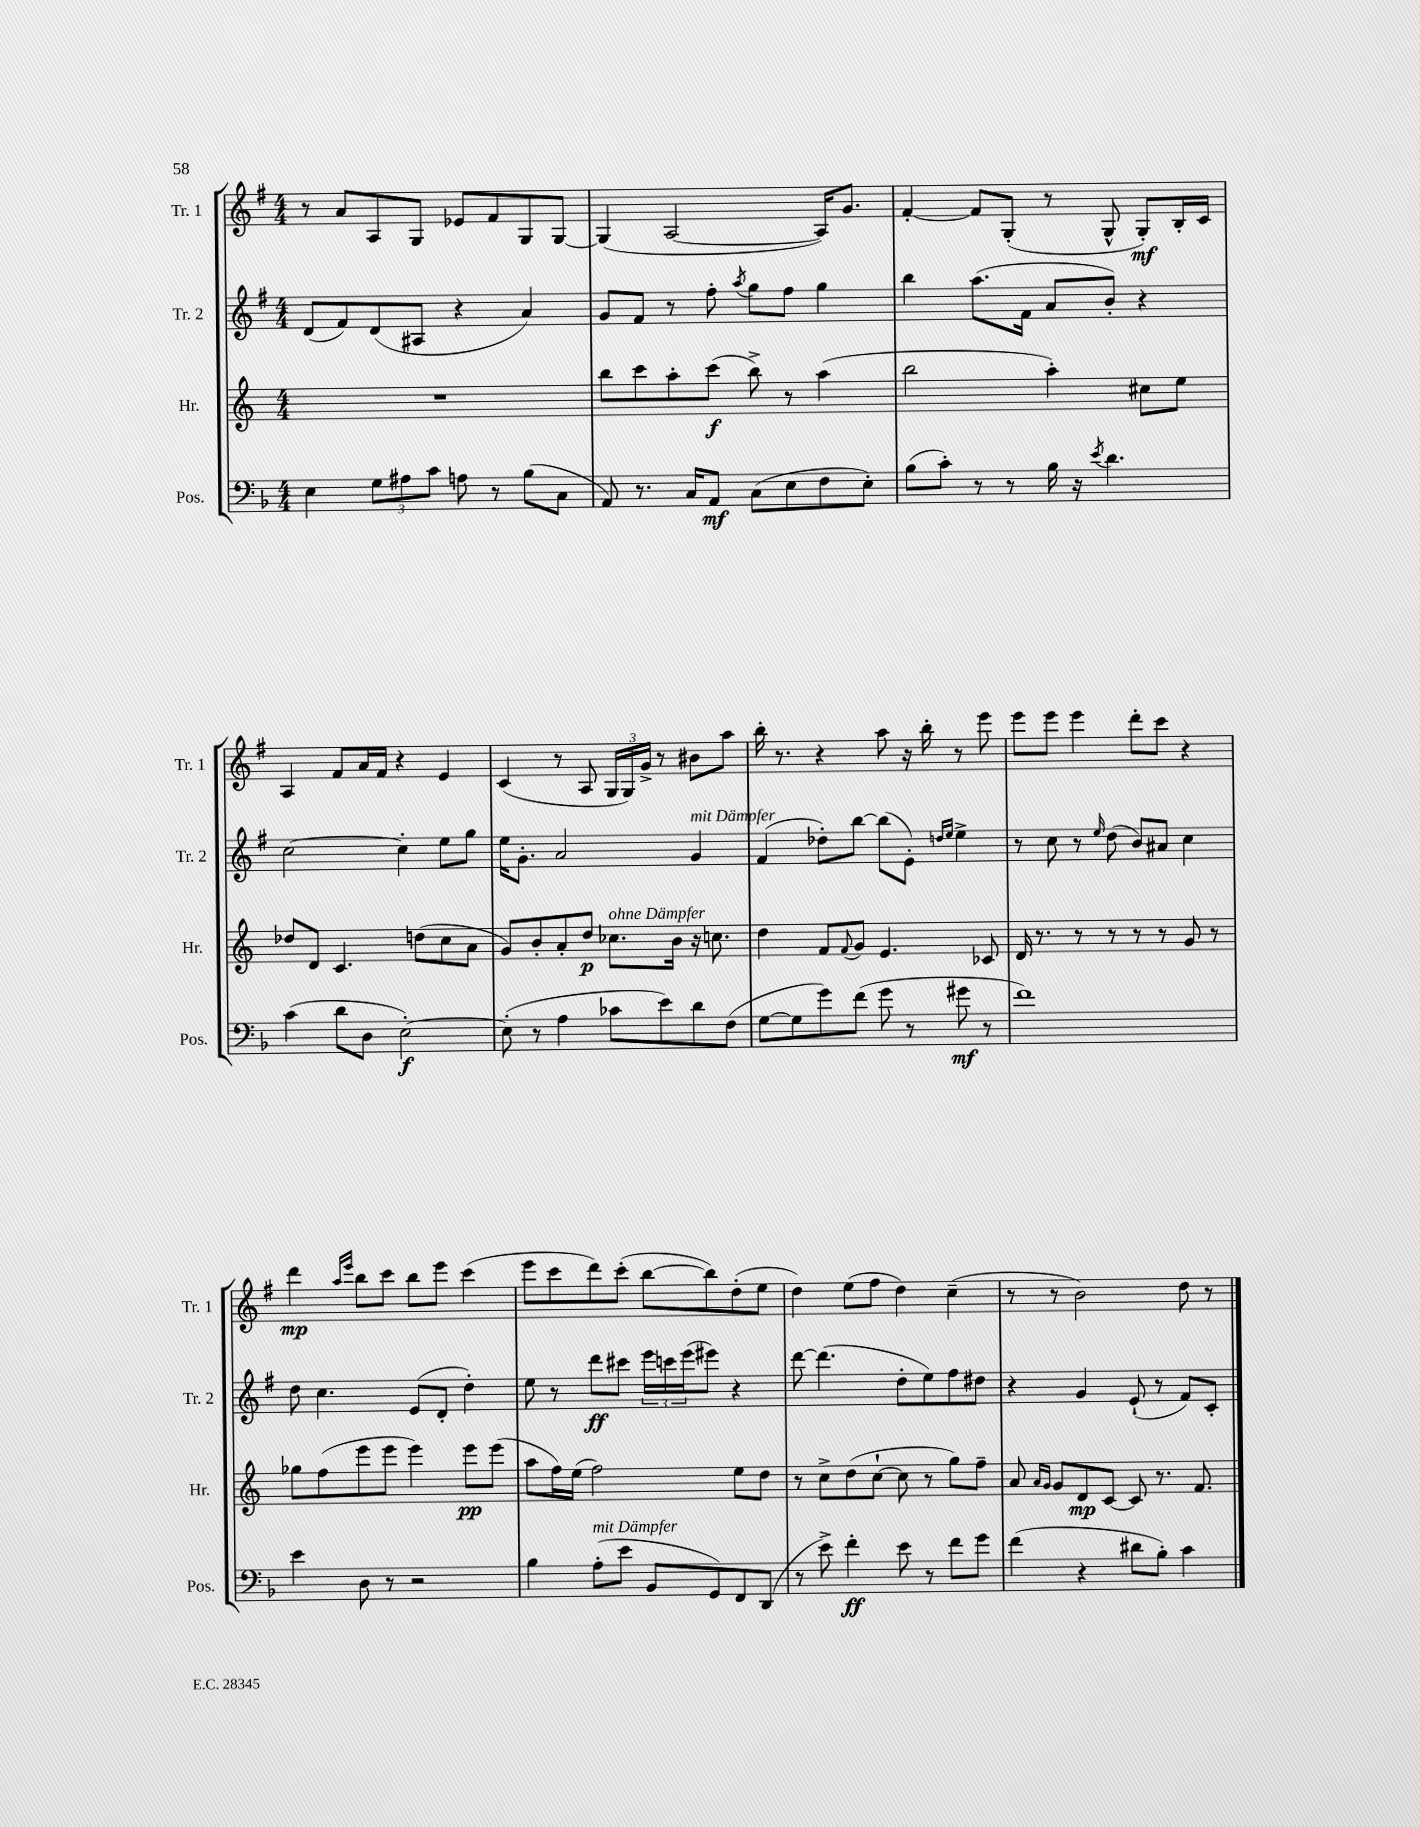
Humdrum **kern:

**kern	**kern	**kern	**kern
*staff4	*staff3	*staff2	*staff1
*clefF4	*clefG2	*clefG2	*clefG2
*k[b-]	*k[]	*k[f#]	*k[f#]
*M4/4	*M4/4	*M4/4	*M4/4
4E	1r	(8d	8r
.	.	8f#)	8a
12G	.	(8d	8A
12A#	.	.	.
.	.	8A#	8G
12c	.	.	.
8A	.	4r	8e-
8r	.	.	8f#
(8B-	.	4a)	8G
8C	.	.	[8G
=	=	=	=
8AA)	8bb	8g	(4G]
8.r	8ccc	8f#	.
.	8aa'	8r	[2A
16C	.	.	.
8AA	(8ccc	8ff#'	.
.	.	8qaa	.
(8C	8bb^)	8gg	.
8E	8r	8ff#	.
8F	(4aa	4gg	16A])
.	.	.	8.g
8E')	.	.	.
=	=	=	=
(8B-	2bb	4bb	[4f#'
8c')	.	.	.
8r	.	(8.aa	8f#]
8r	.	.	(8G'
.	.	16f#	.
16B-	4aa')	8a	8r
16r	.	.	.
8qe	.	.	.
4.d	.	8b')	8G^^
.	8cc#	4r	8G')
.	8ee	.	16B'
.	.	.	16c
=	=	=	=
(4c	8dd-	[2cc	4A
.	8d	.	.
8d	4.c	.	8f#
8D	.	.	16a
.	.	.	16f#
[2E')	.	4cc']	4r
.	(8dd	.	.
.	8cc	8ee	4e
.	8a	8gg	.
=	=	=	=
(8E']	8g)	16ee	(4c
.	.	8.g'	.
8r	8b'	.	.
4A	8a'	2a	8r
.	8dd	.	8A
8c-	8.cc-	.	24G
.	.	.	24G)
.	.	.	24g^
8e)	.	.	8r
.	16b	.	.
8d	16r	4g	8b#
.	8.cc	.	.
(8F	.	.	8aa
=	=	=	=
[8G	4dd	(4f#	16bb'
.	.	.	8.r
8G]	.	.	.
8g)	8f	8dd-')	4r
.	8qqf	.	.
(8f	8g	[8bb	.
8g	4.e	(8bb]	8aa
8r	.	8e')	16r
.	.	.	16bb'
.	.	16qqdd	.
.	.	16qqee	.
8g#	.	4ee^	8r
8r	8c-	.	8eee
=	=	=	=
1f)	16d	8r	8eee
.	8.r	.	.
.	.	8cc	8eee
.	8r	8r	4eee
.	.	16qqee	.
.	8r	(8dd	.
.	8r	8b)	8ddd'
.	8r	8a#	8ccc
.	8g	4cc	4r
.	8r	.	.
=	=	=	=
4e	8gg-	8dd	4ddd
.	(8ff	4.cc	.
.	.	.	16qqaa
.	.	.	16qqeee
8D	8eee	.	8bb
8r	8eee	.	8ccc
2r	4eee)	(8e	8bb
.	.	8d'	8eee
.	8eee	4dd')	(4ccc
.	(8eee	.	.
=	=	=	=
4B-	8aa	8ee	8eee
.	16ff)	8r	8ccc
.	(16ee	.	.
(8A'	2ff)	8ddd	8ddd)
8e	.	8ccc#	(8ccc'
8BB-	.	24eee	[8bb
.	.	24ccc	.
.	.	(24eee	.
8GG)	.	8eee#)	8bb])
8FF	8ee	4r	(8dd'
(8DD	8dd	.	8ee
=	=	=	=
8r	8r	[8ddd	4dd)
8e^)	8cc^	(4.ddd]	.
4f'	(8dd	.	(8ee
.	[8cc`	.	8ff#
8e	8cc]	8dd'	4dd)
8r	8r	8ee)	.
8f	8gg)	8ff#	(4cc~
8g	8ff~	8dd#	.
=	=	=	=
(4f	8a	4r	8r
.	16qqa	.	.
.	16qqg	.	.
.	8g	.	8r
4r	8d	4g	2b)
.	[8c	.	.
8d#	8c]	(8e`	.
8B-')	8.r	8r	.
4c	.	8f#)	8dd
.	8.f	.	.
.	.	8c'	8r
==	==	==	==
*-	*-	*-	*-
